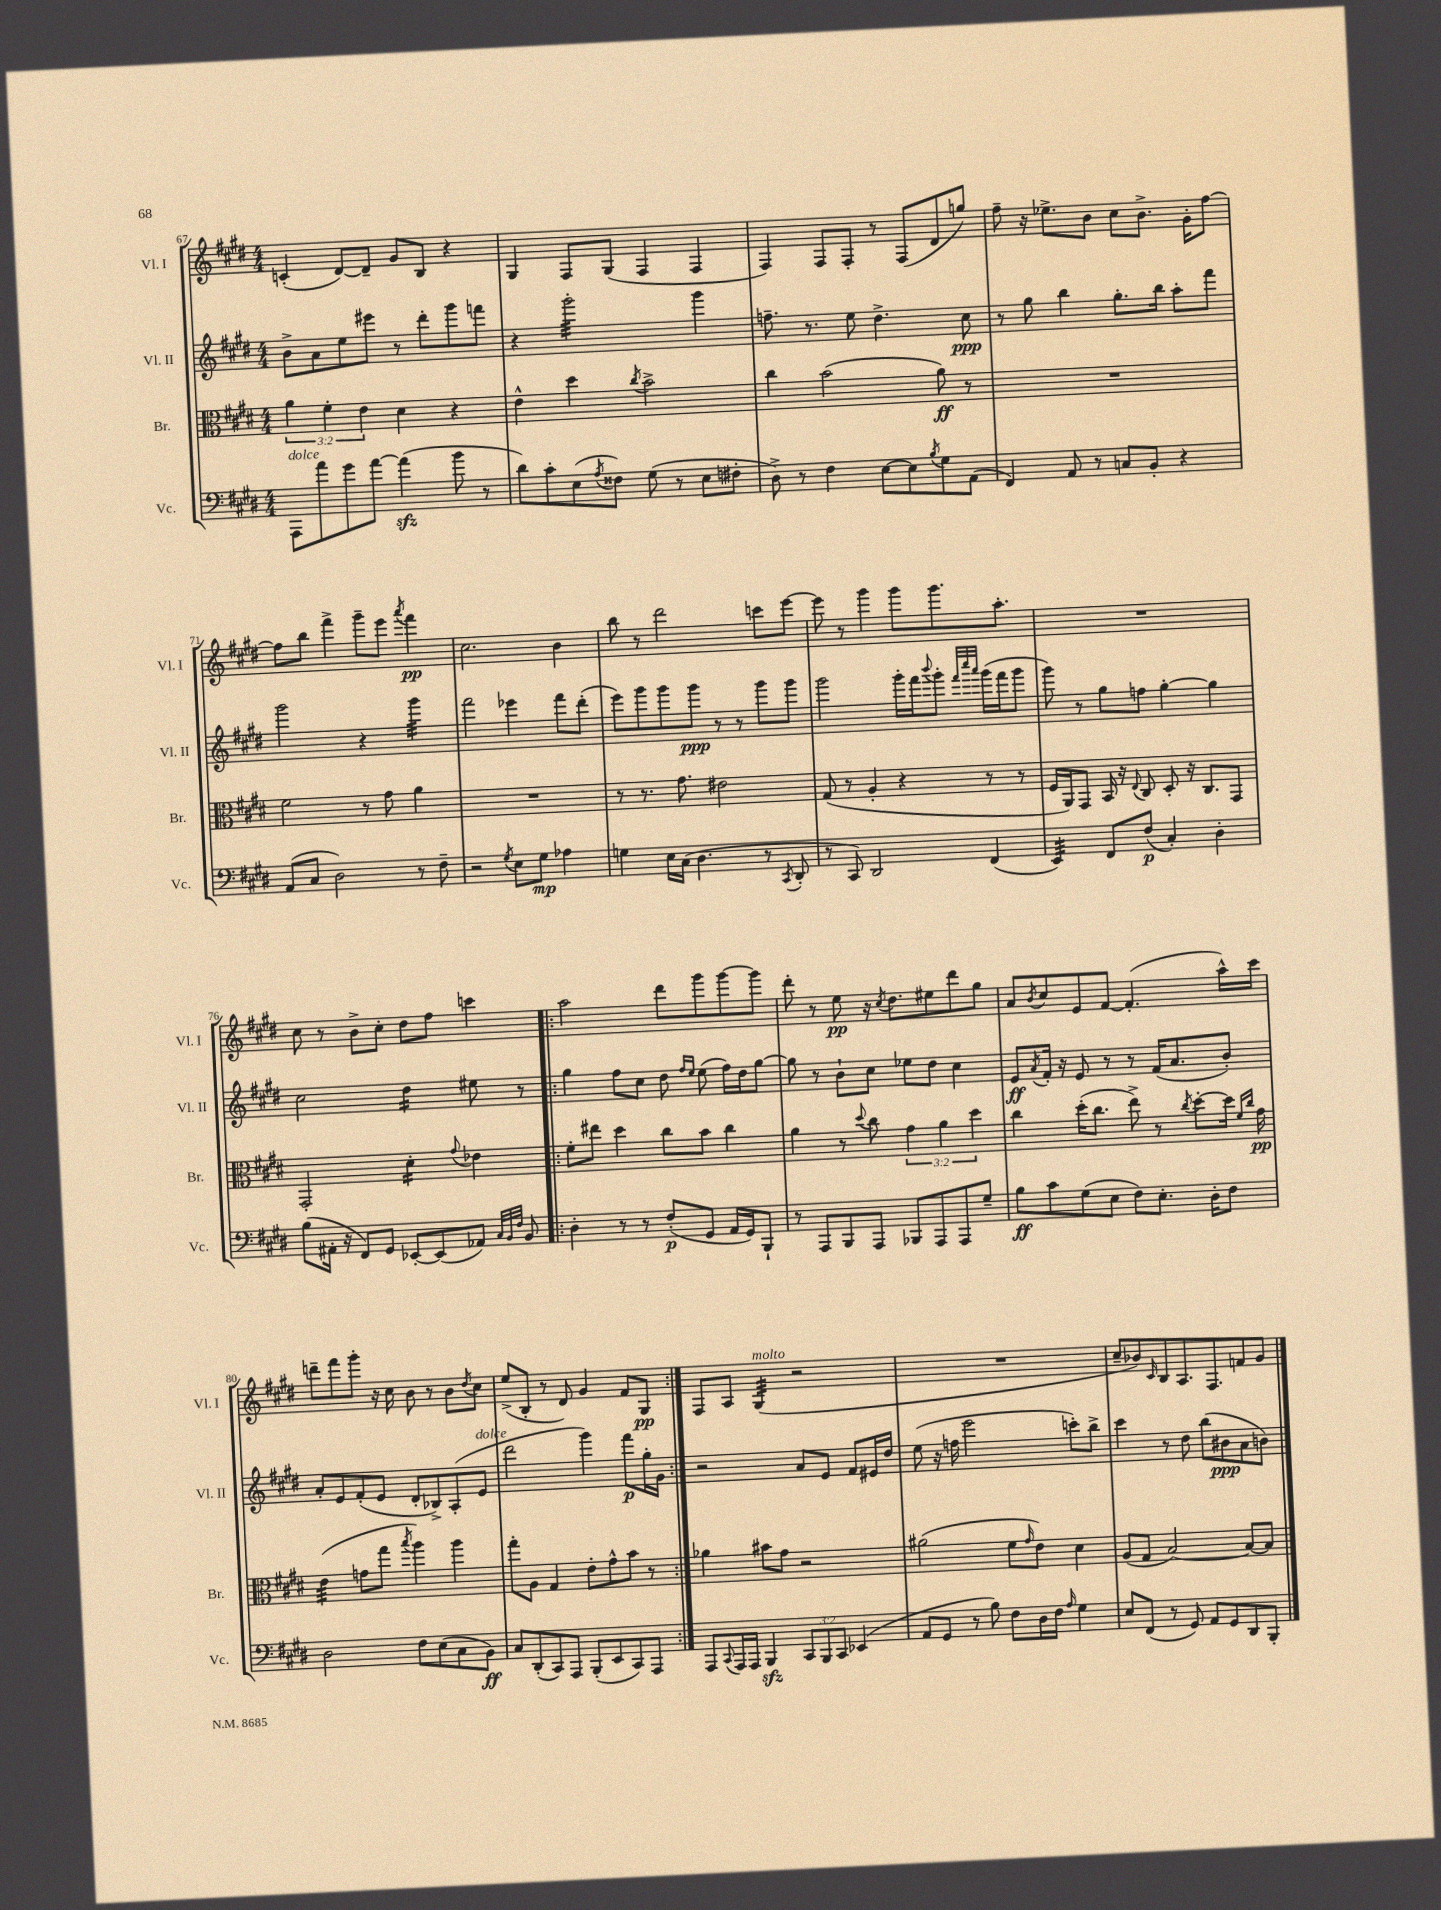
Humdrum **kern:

**kern	**kern	**kern	**kern
*staff4	*staff3	*staff2	*staff1
*clefF4	*clefC3	*clefG2	*clefG2
*k[f#c#g#d#]	*k[f#c#g#d#]	*k[f#c#g#d#]	*k[f#c#g#d#]
*M4/4	*M4/4	*M4/4	*M4/4
8AAA\L	6a\	8b^\L	(4c'/
8a\	.	8a\	.
.	6f#'\	.	.
8g#\	.	8ee\	[8d#/L)
.	6e\	.	.
[8a\J	.	8eee#\J	8d#~/]J
(4a\]	4d#\	8r	8g#/L
.	.	8ddd#'\L	8B/J
8b\	4r	8ggg#\	4r
8r	.	8fff\J	.
=	=	=	=
8d#\L)	4e^^\	4r	4G#/
8c#'\	.	.	.
(8E\	4dd#\	2ggg#'\	8F#/L
8qA/	.	.	.
8F##\J)	.	.	(8G#/J
.	8qcc#/	.	.
(8G#\	2b^\	.	4F#/
8r	.	.	.
8E\L	.	4ggg#\	4F#/
8F#'\J	.	.	.
=	=	=	=
8D#^\)	4cc#\	8.ff~\	4F#/)
8r	.	.	.
.	.	8.r	.
4F#\	(2b\	.	8F#/L
.	.	8ee\	8F#'/J
[8E\L	.	4.dd#^\	8r
8E\]	.	.	(8F#/L
8qB/	.	.	.
8G#\	8a\)	.	8d#/
(8AA\J	8r	8cc#\	8gg/J)
=	=	=	=
4FF#/)	1r	8r	8ff#~\
.	.	8gg#\	16r
.	.	.	8.ee-^\L
8AA/	.	4bb\	.
8r	.	.	8b\J
8C/L	.	8.gg#'\L	8cc#\L
8BB'/J	.	.	8.b^\J
.	.	16bb\Jk	.
4r	.	8aa'\L	.
.	.	.	16g#'\LK
.	.	8fff#\J	[8ff#\J
=	=	=	=
(8AA/L	2f#\	2ggg#\	8ff#\]L
8C#/J	.	.	8bb\J
2D#\)	.	.	4fff#^\
.	8r	4r	8ggg#~\L
.	8g#\	.	8eee\J
.	.	.	8qaaa/
8r	4a\	4ggg#\	4fff#\
8F#~\	.	.	.
=	=	=	=
2r	1r	2fff#\	2.cc#\
8qG#/	.	.	.
8E\L	.	4eee-\	.
8G#\J	.	.	.
4A-\	.	8fff#\L	4b\
.	.	(8ddd#'\J	.
=	=	=	=
4G\	8r	8eee\L)	8bb\
.	8.r	8ggg#\	8r
16E\LL	.	8ggg#\	2ddd#\
(16C#\JJ	8.g#\	.	.
4.D#\	.	8ggg#\J	.
.	2e#\	8r	.
.	.	8r	.
8r	.	8ggg#\L	8ccc\L
8qCC#/	.	.	.
8DD#'/	.	8ggg#\J	[8eee\J
=	=	=	=
8r	(8G#/	2ggg#\	8eee\]
8CC#/)	8r	.	8r
2DD#/	4A'/	.	4ggg#\
.	4r	16ggg#'\LL	8ggg#\L
.	.	16fff#\J	.
.	.	8qqbbb/	.
.	.	8ggg#'\J	8.ggg#\
.	.	32qqfff#/LLL	.
.	.	32qqcccc#/	.
.	.	32qqaaa/JJJ	.
(4FF#/	8r	(16ggg#\LL	.
.	.	16fff#\J	8.aa'\J
.	8r	8ggg#\J	.
=	=	=	=
4EE/)	16F#/LL	8ggg#\)	1r
.	16AA/J)	.	.
.	8GG#/J	8r	.
8FF#/L	16BB/	8gg#\L	.
.	16r	.	.
.	8qqE/	.	.
(8F#/J	8C#/	8ff\J	.
4C#'/)	8D#'/	[4gg#'\	.
.	16r	.	.
.	8.C#/L	.	.
4D#'\	.	4gg#\]	.
.	8GG#/J	.	.
=	=	=	=
(8B\L	2GG#'/	2cc#\	8cc#\
16AA#'\Jk	.	.	8r
16r	.	.	.
8FF#/L)	.	.	8b^\L
8GG#/J	.	.	8cc#'\J
[8EE-'/L	4d#'\	4dd#\	8dd#\L
(8EE-/]	.	.	8ff#\J
.	8qqg#/	.	.
8AA-/J)	4e-\	8ee#\	4ccc\
32qqC#/LLL	.	.	.
32qqBB/	.	.	.
32qqF#/JJJ	.	.	.
8BB/	.	8r	.
=!|:	=!|:	=!|:	=!|:
4D#'\	8f#'\L	4gg#\	2aa\
.	8ee#\J	.	.
8r	4dd#\	8ff#\L	.
8r	.	8cc#\J	.
(8F#'/L	8cc#\L	8dd#\	8ddd#\L
.	.	16qqff#/LL	.
.	.	16qqee/JJ	.
8GG#/J	8b\J	(8ee\	8ggg#\
16AA/LL	4cc#\	16ff#\LL)	[8ggg#\
16GG#/J)	.	16dd#\J	.
8BBB`/J	.	[8gg#\J	8ggg#\]J
=	=	=	=
8r	4a\	8gg#\]	8ddd#'\
8AAA/L	.	8r	8r
8BBB/	8r	8b`\L	8ee\
.	8qqdd#/	.	.
8AAA/J	8cc#\	8cc#\J	16r
.	.	.	8qcc#/
.	.	.	8.dd#\L
8BBB-/L	6g#\	8ee-\L	.
8AAA/	.	8dd#\J	8ee#\
.	6a\	.	.
8AAA/	.	4cc#\	8ddd#\
.	6dd#\	.	.
8G#~/J	.	.	8gg#\J
=	=	=	=
8B\L	4cc#\	8e/L	8a/L
.	.	8qa/	8qb/
8c#\	.	16f#'/Jk	8cc#/
.	.	16r	.
(8G#\	(16dd#'\LK	8e/	8e/
.	8.cc#\J	.	.
8E\J	.	8r	[8f#/J
8F#\L)	8ee^\)	8r	(4.f#'/]
8.E'\J	8r	(16f#/LK	.
.	.	8.a/	.
.	8qcc#/	.	.
.	[8dd#'\L	.	.
16D#'\LK	.	.	.
8F#\J	16dd#\]Jk	8b'/J)	16aa^^\LL)
.	16qqf#/LL	.	.
.	16qqcc#/JJ	.	.
.	16g#\	.	16ccc#\JJ
=	=	=	=
2D#\	(4e\	8a'/L	8ddd~\L
.	.	8e/	8fff#\
.	8g\L	(8f#'/	8ggg#'\J
.	8gg#\J	8e/J	16r
.	.	.	16cc#\
.	8qbb/	.	.
8F#\L	4aa\)	8d#'/L	8b\
(8E\	.	8B-^/)	8r
8C#\	4aa\	(8A'/	8b\L
.	.	.	8qdd#/
8BB\J)	.	8e/J	8cc#\J
=	=	=	=
8C#/L	8gg#'\L	2ddd#\	(8ee^/L
(8DD#'/	8A\J	.	8B'/J
8CC#/)	4G#/	.	8r
8AAA/J	.	.	8d#/)
(8BBB'/L	8e'\L	4ggg#\)	4g#/
8EE/	8g#^^\	.	.
8CC#/)	8b\J	8fff#\L	8f#/L
8AAA/J	8r	16gg#'\L	8G#/J
.	.	16g#\JJ	.
=:|!	=:|!	=:|!	=:|!
8AAA/L	4a-\	2r	8F#/L
8qqCC#/	.	.	.
16AAA/L	.	.	8A/J
16AAA/JJ	.	.	.
4BBB/	8b#\L	.	(4G#/
.	8g#\J	.	.
12CC#/L	2r	8a/L	2r
12BBB/	.	.	.
.	.	8e/J	.
12CC#/J	.	.	.
(4EE-/	.	8f#/L	.
.	.	16e#/L	.
.	.	16dd#/JJ	.
=	=	=	=
8AA/L	(2a#\	(8ee\	1r
8GG#/J	.	16r	.
.	.	16ff\	.
8r	.	2eee\	.
8B\)	.	.	.
8F#\L	8f#\L	.	.
.	16qqg#/	.	.
16D#\L	8e\J)	.	.
16F#\JJ	.	.	.
16qqA/	.	.	.
4G#\	4d#\	8ccc'\L)	.
.	.	8bb^\J	.
=	=	=	=
8E/L	(8A/L	4ccc#\	8cc#~/L
(8FF#/J	8G#/J	.	8b-/)
.	.	.	16qqc#/
8r	[2B/)	8r	8B/
8GG#/)	.	8dd#\	8.A/
8AA/L	.	(8bb\L	.
.	.	.	8.F#/
8GG#/	.	8b#\	.
8DD#/	8B/_L	8a\	8f/
8BBB'/J	8B/]J	8b\J)	8g#/J
==	==	==	==
*-	*-	*-	*-
